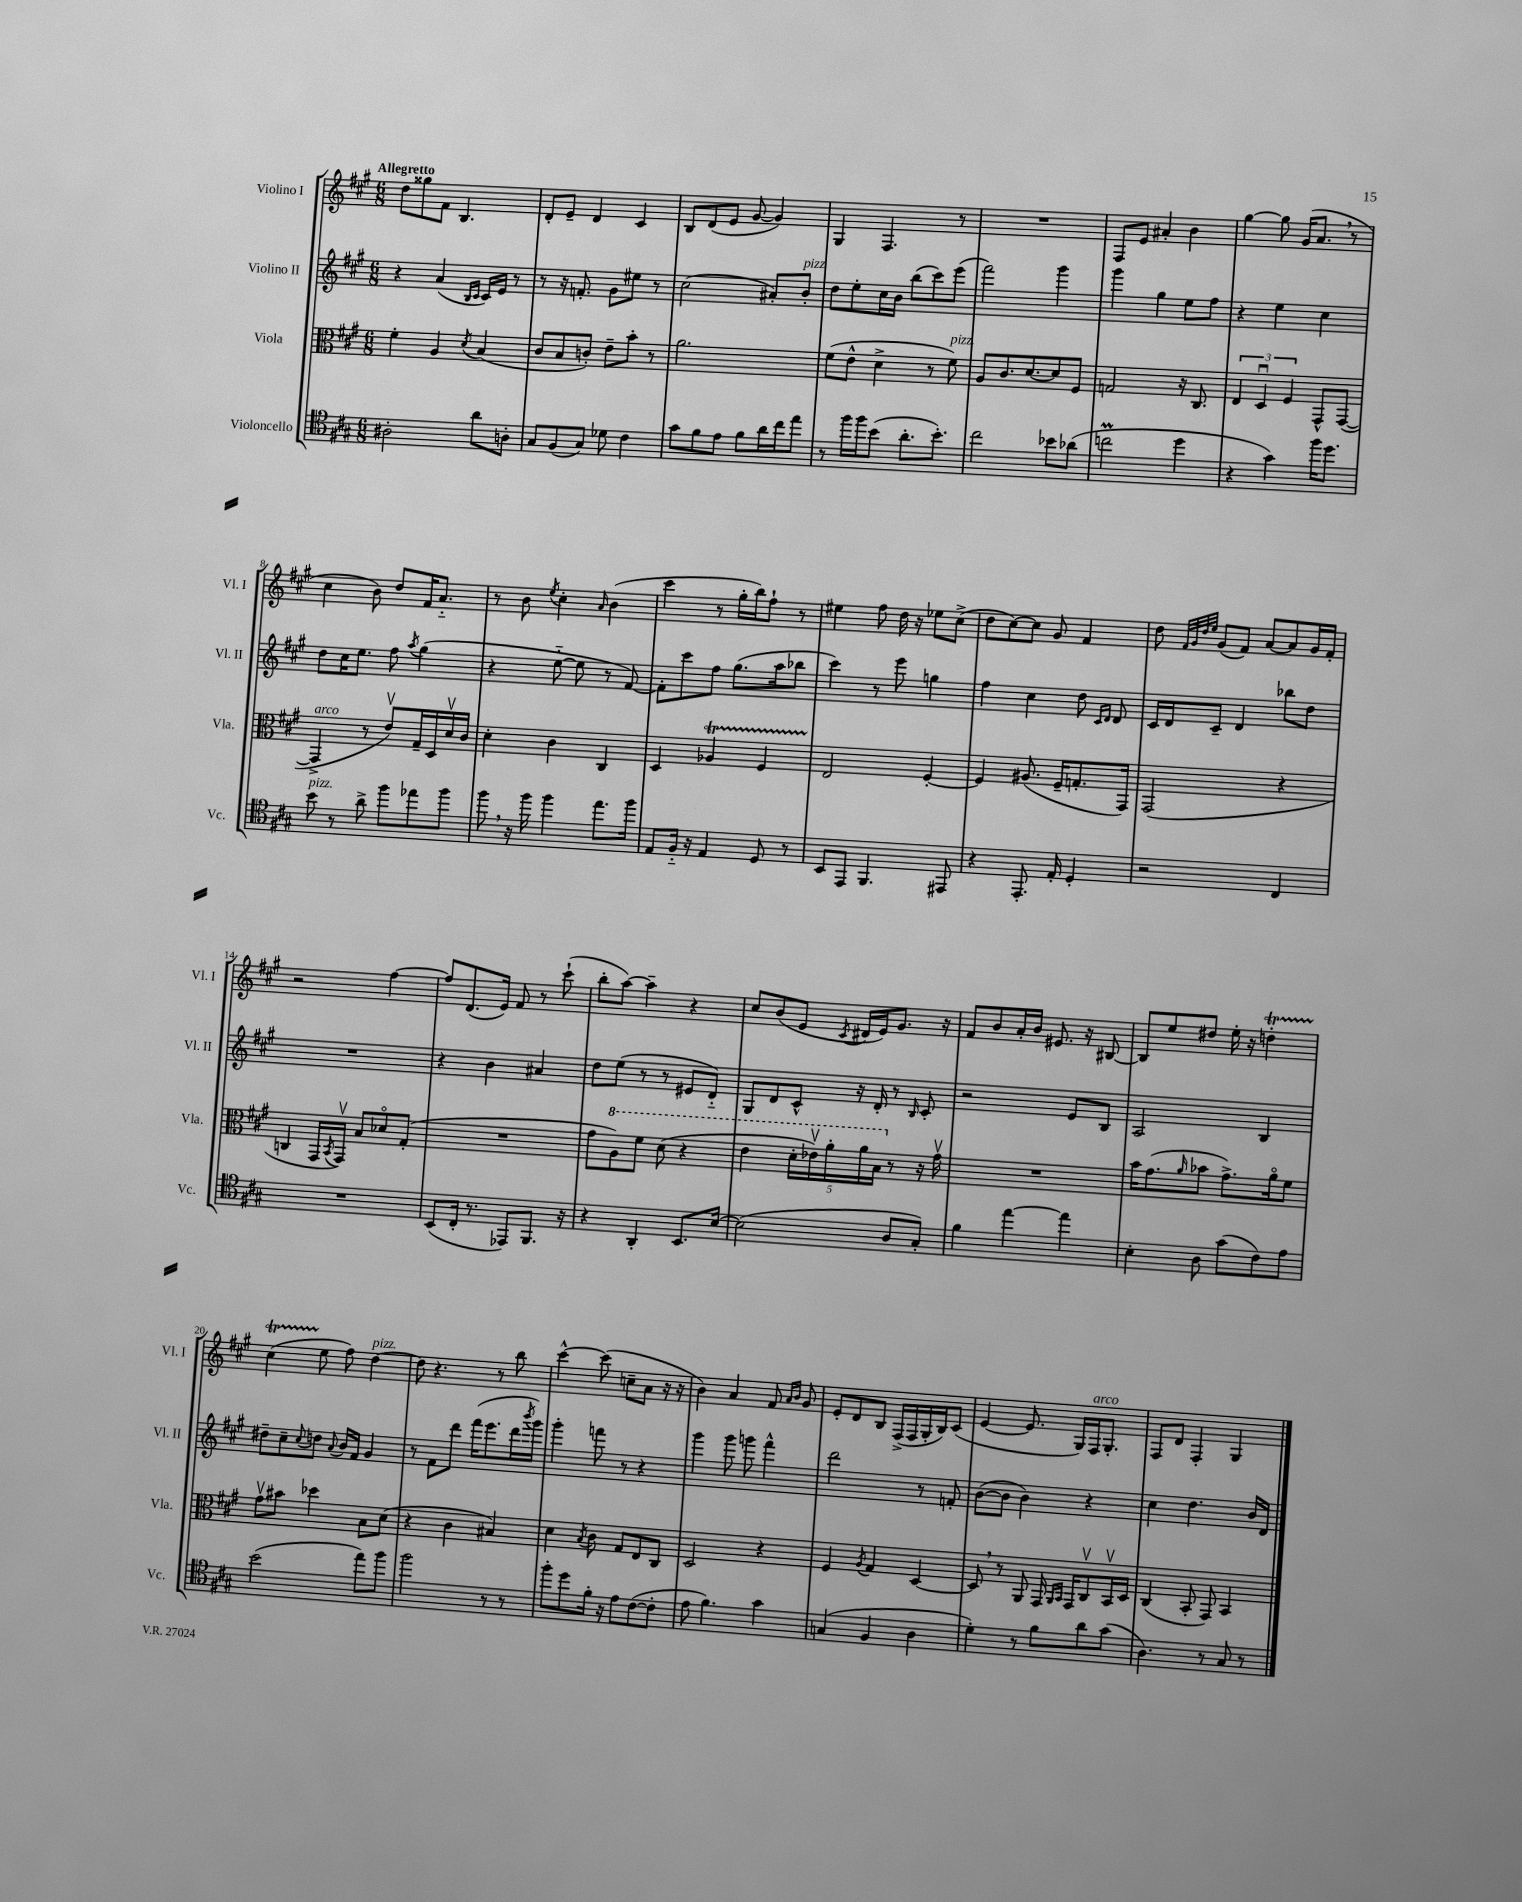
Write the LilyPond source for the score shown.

<<
\new StaffGroup <<
\new Staff = "s0" \with { instrumentName = "Violino I" shortInstrumentName = "Vl. I" } {
    \clef treble \key a \major \numericTimeSignature \time 6/8 \tempo "Allegretto"
    d''8 gisis''8 fis'8 b4. |
    d'8-. e'8-- d'4 cis'4 |
    b8 d'8( e'8 gis'8~ gis'4) |
    gis4 fis4. r8 |
    R2. |
    fis8 e'8 ais'4-. b'4 |
    gis''4~ gis''8 gis'16( a'8. \breathe r8 |
    cis''4 b'8) d''8 fis'16 a'8.-_ |
    r8 b'8 \acciaccatura { e''8 } cis''4-. \grace { a'16 } b'4( |
    cis'''4 r8 gis''16-. b''16) fis''8-! r8 |
    eis''4 fis''8 d''16 r16 ees''8 cis''8->( |
    d''8 cis''8~) cis''8 gis'8 fis'4 |
    d''8 \grace { fis'32 gis'32 d''32 e''32 } gis'8( fis'8) a'8~ a'8 gis'16 fis'16-. |
    r2 fis''4~ |
    fis''8 d'8.( e'16) fis'8 r8 cis'''8-!( |
    b''8-. a''8~) a''4-- r4 |
    cis''8 b'8( e'8 \acciaccatura { cis'8 } dis'16 e'16) gis'8. r16 |
    fis'8 b'8 a'16-. b'16 eis'8. r16 bis8~ |
    bis8 e''8 dis''8 e''16-. r16 d''4-.\startTrillSpan |
    cis''4( e''8\stopTrillSpan fis''8) d''4~^\markup { \italic "pizz." } |
    d''8 r4. r8 b''8 |
    cis'''4~-^ cis'''8( c''8-- a'8 r16 r16 |
    b'4) a'4 fis'8 \grace { a'16 b'16 } gis'8 |
    e'8-. d'8 b8 fis16->( fis16 gis16-. b16) cis'8( |
    e'4~ e'8. gis16) fis16^\markup { \italic "arco" } gis8.-. |
    fis8 d'8 fis4-. gis4 \bar "|." |
}
\new Staff = "s1" \with { instrumentName = "Violino II" shortInstrumentName = "Vl. II" } {
    \clef treble \key a \major \numericTimeSignature \time 6/8
    r4 a'4( \grace { b16 cis'16 } cis'16) e'16 r8 |
    r8 r16 f'8.-. gis'8 eis''8 r8 |
    cis''2( ais'8-.) b'8-.^\markup { \italic "pizz." } |
    d''8 e''8-. cis''16 b'16 b''8( cis'''8) e'''8( |
    fis'''2) gis'''4 |
    gis'''4 gis''4 e''8 fis''8 |
    r4 e''4 cis''4 |
    d''8 cis''16 e''8. fis''8 \acciaccatura { a''8 } gis''4( |
    r4 e''8~-_ e''8 r8 fis'8~) |
    fis'8-. cis'''8 fis''8 gis''8.( a''16 bes''8 |
    cis'''4) r8 e'''8 g''4 |
    fis''4 cis''4 d''8 \grace { cis'16 d'16 } d'8 |
    cis'16 d'16 cis'8-- d'4 bes''8 d''8 |
    R2. |
    r4 b'4 ais'4 |
    d''8 e''8( r8 r8 eis'8 d'8-_) |
    gis8 d'8 cis'8-^ r16 d'16-. r8 \grace { b16 } cis'8-. |
    r2 e'8 b8 |
    a2 b4 |
    dis''8-- cis''8-- \appoggiatura { cis''8 } d''8 \appoggiatura { a'8 } b'16 fis'16 gis'4 |
    r8 fis'8 d'''8 fis'''16( e'''8. d'''16 \acciaccatura { b'''8 } gis'''16) |
    gis'''4-. f'''8 r8 r4 |
    gis'''4 gis'''8 g'''8 fis'''4-^ |
    d'''2 r8 f'8-. |
    b'8~( b'8 b'4) r4 |
    cis''4 d''4. b'16 d'16 \bar "|." |
}
\new Staff = "s2" \with { instrumentName = "Viola" shortInstrumentName = "Vla." } {
    \clef alto \key a \major \numericTimeSignature \time 6/8
    fis'4-. a4 \acciaccatura { d'8 } b4( |
    cis'8 b8 c'8-.) e'8-- b'8-. r8 |
    a'2. |
    fis'8( e'8-^ d'4-> r8 fis'8^\markup { \italic "pizz." }) |
    a8 cis'8. d'8.~ d'8 fis8 |
    g2 r16 cis8. |
    \tuplet 3/2 { e4 d4\downbow fis4 } gis,8-^ gis,8~( |
    gis,4->^\markup { \italic "arco" } r8 e'8\upbow) gis16-- d16 d'16\upbow cis'16 |
    d'4-. cis'4 cis4 |
    d4 aes4\startTrillSpan fis4 |
    e2\stopTrillSpan fis4~-. |
    fis4 ais8.( fis16-- g8.-. gis,16) |
    gis,2( r4 |
    c4 gis,16 \acciaccatura { b,8 } gis,16\upbow) b8 des'8\flageolet gis8-.( |
    R2. |
    gis'8 \ottava #1 a'8) fis''8 d''8( r4 |
    e''4 \tuplet 5/4 { d''16-. ees''16\upbow) a''16-. a''16 b'16 \ottava #0 } r8 r16 gis'16\upbow |
    R2. |
    b'16 gis'8.( \grace { a'16 } bes'8 gis'8.->) a'16\flageolet fis'8 |
    gis'8\upbow bis'8 des''4 b8 d'8( |
    r4 cis'4 bis4) |
    d'4 \acciaccatura { b8 } cis'8 gis8 e8 cis8 |
    d2 r4 |
    fis4 \acciaccatura { a8 } gis4 d4~ |
    d8 \breathe r8 a,8 gis,16 \grace { a,16 b,16 } gis,16 cis8\upbow b,16\upbow d16 |
    cis4( b,8-. gis,8) b,4 \bar "|." |
}
\new Staff = "s3" \with { instrumentName = "Violoncello" shortInstrumentName = "Vc." } {
    \clef tenor \key a \major \numericTimeSignature \time 6/8
    ais2-. a'8 a8-. |
    gis8 fis8( gis8) des'8 cis'4 |
    gis'8 fis'8 e'8 fis'8 a'16 cis''16 e''8 |
    r8 fis''16 fis''16 b'8( a'8.-. b'8.-.) |
    cis''2 bes'8 aes'8( |
    c''2\prall d''4 |
    r4 gis'4) fis''16 d''8. |
    b'8^\markup { \italic "pizz." } r8 a'8-> fis''8 ees''8 fis''8 |
    fis''8 \breathe r16 fis''16 fis''4 e''8. fis''16 |
    e8 fis16-_ r16 e4 d8 r8 |
    b,8 e,8 fis,4. eis,8 |
    r4 e,8.-. e16-. d4-. |
    r2 cis4 |
    R2. |
    b,8( cis16-. r8. ees,8) fis,8. r16 |
    r4 a,4-. b,8. b16~ |
    b2( a8 gis8-.) |
    fis'4 e''4~ e''4 |
    b4-. a8 gis'8( cis'8) e'8 |
    b'2( e''8) fis''8 |
    fis''2 r8 r8 |
    fis''8-. d''8 fis'16-. r16 e'8 cis'8~( cis'8-. |
    e'8 fis'4.) gis'4 |
    g4( fis4 a4 |
    d'4-.) r8 fis'8 a'8 gis'8( |
    a4.) r8 gis8 r8 \bar "|." |
}
>>
>>
